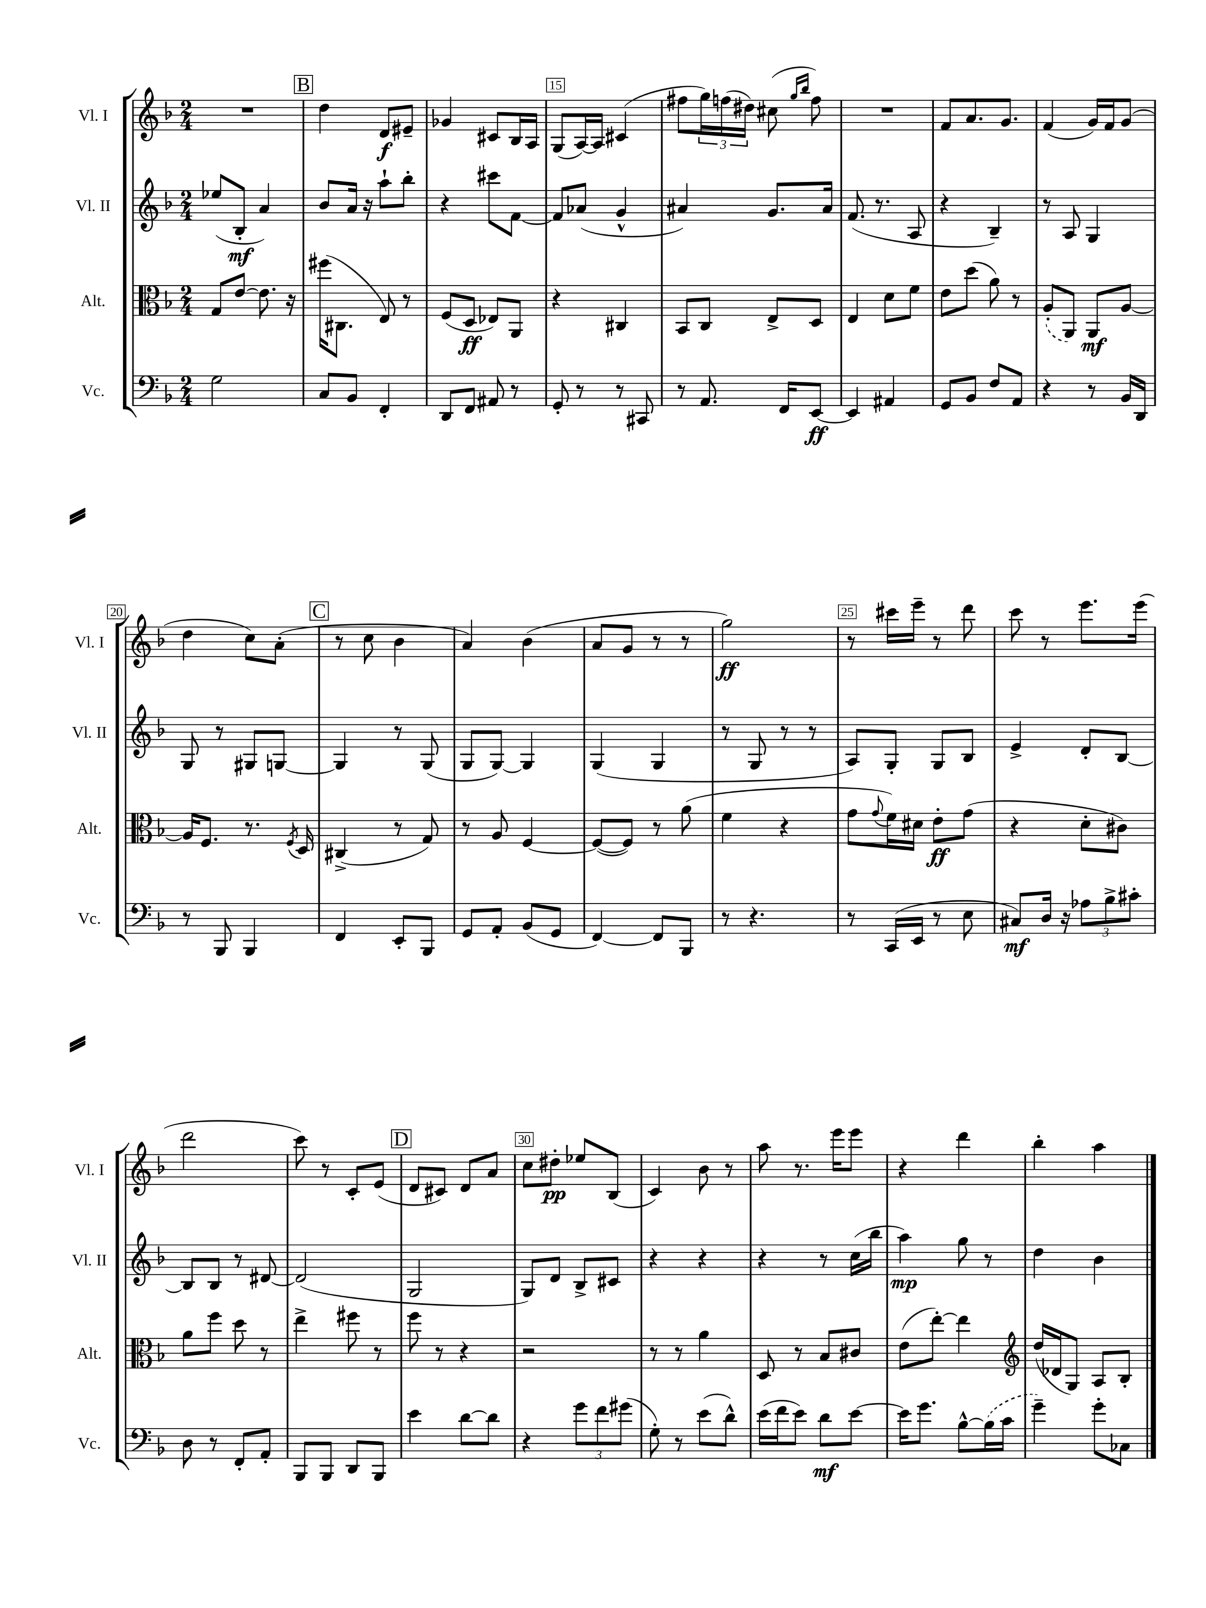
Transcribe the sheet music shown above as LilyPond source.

<<
\new StaffGroup <<
\new Staff = "s0" \with { instrumentName = "Vl. I" shortInstrumentName = "Vl. I" } {
    \clef treble \key f \major \numericTimeSignature \time 2/4
    R2 |
    \mark \markup { \box "B" } d''4 d'8\f eis'8-- |
    ges'4 cis'8 bes16 a16 |
    g8( a16~) a16 cis'4( |
    fis''8 \tuplet 3/2 { g''16) f''16( dis''16) } cis''8( \grace { g''16 bes''16 } f''8) |
    R2 |
    f'8 a'8. g'8. |
    f'4( g'16) f'16 g'8( |
    d''4 c''8) a'8-.( |
    \mark \markup { \box "C" } r8 c''8 bes'4 |
    a'4) bes'4( |
    a'8 g'8 r8 r8 |
    g''2\ff) |
    r8 cis'''16 e'''16-- r8 d'''8 |
    c'''8 r8 e'''8. e'''16( |
    d'''2 |
    c'''8) r8 c'8-. e'8( |
    \mark \markup { \box "D" } d'8 cis'8) d'8 a'8 |
    c''8 dis''8-.\pp ees''8 bes8( |
    c'4) bes'8 r8 |
    a''8 r8. e'''16 e'''8 |
    r4 d'''4 |
    bes''4-. a''4 \bar "|." |
}
\new Staff = "s1" \with { instrumentName = "Vl. II" shortInstrumentName = "Vl. II" } {
    \clef treble \key f \major \numericTimeSignature \time 2/4
    ees''8( bes8-.\mf a'4) |
    \mark \markup { \box "B" } bes'8 a'16 r16 a''8-! bes''8-. |
    r4 cis'''8 f'8~ |
    f'8 aes'8( g'4-^ |
    ais'4) g'8. ais'16 |
    f'8.( r8. a8 |
    r4 bes4--) |
    r8 a8 g4 |
    g8 r8 gis8 g8~ |
    \mark \markup { \box "C" } g4 r8 g8( |
    g8 g8~) g4 |
    g4( g4 |
    r8 g8 r8 r8 |
    a8) g8-. g8 bes8 |
    e'4-> d'8-. bes8~ |
    bes8 bes8 r8 dis'8~ |
    dis'2( |
    \mark \markup { \box "D" } g2 |
    g8) d'8 bes8-> cis'8 |
    r4 r4 |
    r4 r8 c''16( bes''16 |
    a''4\mp) g''8 r8 |
    d''4 bes'4 \bar "|." |
}
\new Staff = "s2" \with { instrumentName = "Alt." shortInstrumentName = "Alt." } {
    \clef alto \key f \major \numericTimeSignature \time 2/4
    g8 e'8~ e'8. r16 |
    \mark \markup { \box "B" } fis''16( cis8. e8) r8 |
    f8( d8\ff ees8) a,8 |
    r4 cis4 |
    bes,8 c8 e8-> d8 |
    e4 d'8 f'8 |
    e'8 d''8( a'8) r8 |
    \once \slurDashed a8-.( a,8) a,8\mf a8~ |
    a16 f8. r8. \acciaccatura { f8 } d16 |
    \mark \markup { \box "C" } cis4->( r8 g8) |
    r8 a8 f4~ |
    f8~( f8) r8 a'8( |
    f'4 r4 |
    g'8 \appoggiatura { g'8 } f'16) dis'16 e'8-.\ff g'8( |
    r4 d'8-. cis'8) |
    a'8 f''8 d''8 r8 |
    e''4-> fis''8 r8 |
    \mark \markup { \box "D" } f''8 r8 r4 |
    r2 |
    r8 r8 a'4 |
    d8 r8 bes8 cis'8 |
    e'8( e''8~-.) e''4 |
    \clef treble d''16( des'16 g8) a8 bes8-. \bar "|." |
}
\new Staff = "s3" \with { instrumentName = "Vc." shortInstrumentName = "Vc." } {
    \clef bass \key f \major \numericTimeSignature \time 2/4
    g2 |
    \mark \markup { \box "B" } c8 bes,8 f,4-. |
    d,8 f,8 ais,8 r8 |
    g,8-. r8 r8 cis,8 |
    r8 a,8. f,16 e,8~\ff |
    e,4 ais,4 |
    g,8 bes,8 f8 a,8 |
    r4 r8 bes,16 d,16 |
    r8 bes,,8 bes,,4 |
    \mark \markup { \box "C" } f,4 e,8-. bes,,8 |
    g,8 a,8-. bes,8( g,8 |
    f,4~) f,8 bes,,8 |
    r8 r4. |
    r8 c,16( e,16 r8 e8 |
    cis8\mf) d16 r16 \tuplet 3/2 { aes8 bes8-> cis'8-. } |
    d8 r8 f,8-. a,8-. |
    bes,,8 bes,,8 d,8 bes,,8 |
    \mark \markup { \box "D" } e'4 d'8~ d'8 |
    r4 \tuplet 3/2 { g'8 f'8 gis'8( } |
    g8-.) r8 e'8( d'8-^) |
    e'16( f'16 e'8) d'8\mf e'8~ |
    e'16 g'8. bes8~-^ \once \slurDashed bes16( c'16 |
    g'4--) g'8-. ces8 \bar "|." |
}
>>
>>
\layout { \context { \Score currentBarNumber = #12 \override BarNumber.break-visibility = ##(#f #t #t) barNumberVisibility = #(every-nth-bar-number-visible 5) \override BarNumber.stencil = #(make-stencil-boxer 0.1 0.3 ly:text-interface::print) } }
